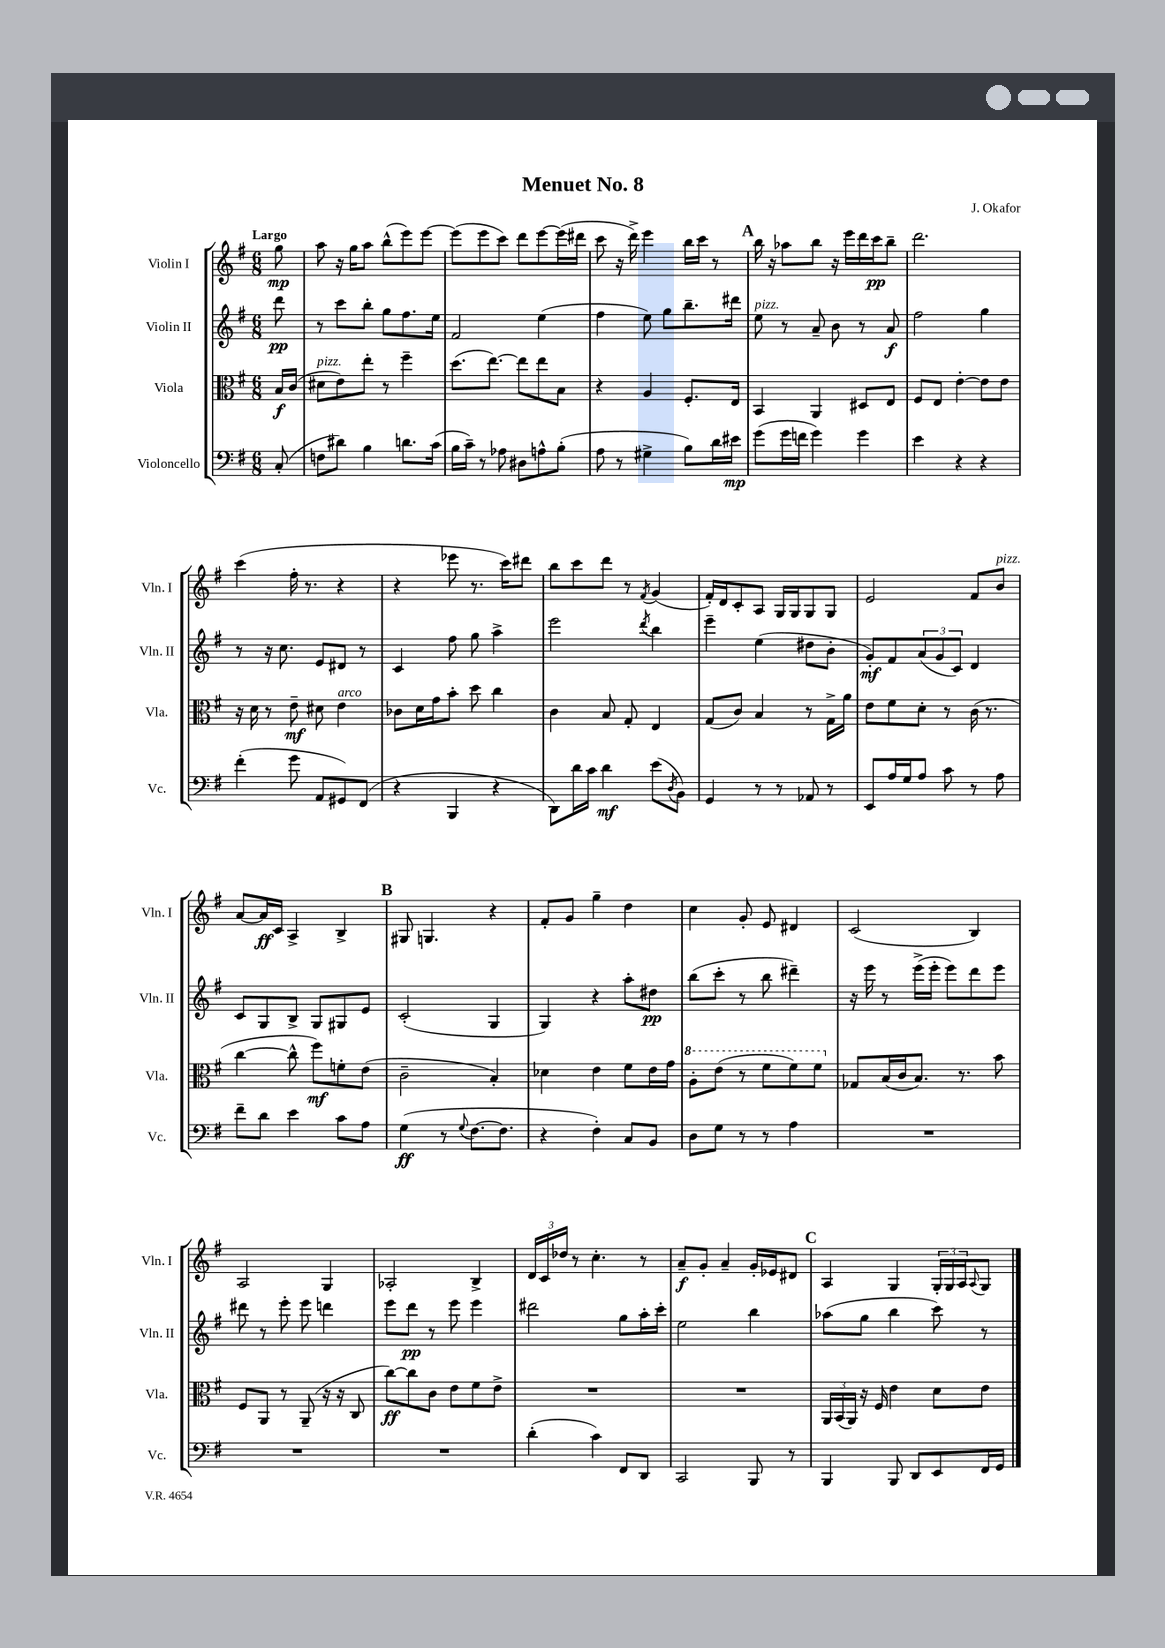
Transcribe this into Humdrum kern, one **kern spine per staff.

**kern	**dynam	**kern	**dynam	**kern	**dynam	**kern	**dynam
*part4	*part4	*part3	*part3	*part2	*part2	*part1	*part1
*staff4	*staff4	*staff3	*staff3	*staff2	*staff2	*staff1	*staff1
*I"Violoncello	*	*I"Viola	*	*I"Violin II	*	*I"Violin I	*
*I'Vc.	*	*I'Vla.	*	*I'Vln. II	*	*I'Vln. I	*
*clefF4	*	*clefC3	*	*clefG2	*	*clefG2	*
*k[f#]	*	*k[f#]	*	*k[f#]	*	*k[f#]	*
*M6/8	*	*M6/8	*	*M6/8	*	*M6/8	*
=	=	=	=	=	=	=	=
!	!	!	!	!	!	!LO:TX:a:B:t=Largo	!
(8C'/	.	16B/LL	f	8ddd\	pp	8gg\	mp
.	.	(16c/JJ	.	.	.	.	.
=1	=1	=1	=1	=1	=1	=1	=1
!	!	!LO:TX:a:i:t=pizz.	!	!	!	!	!
8Fn\L	.	8d#X\L	.	8r	.	8aa\	.
8d#X\J)	.	8e\)	.	8ccc\L	.	16r	.
.	.	.	.	.	.	16gg\KL	.
4B\	.	8ee'\J	.	8bb'\J	.	8aa\J	.
.	.	8r	.	8gg\L	.	(8bb^^\L	.
8.dn\L	.	4ff#~\	.	8.ff#\	.	8eee\)	.
.	.	.	.	.	.	[8eee\J	.
(16c\Jk	.	.	.	16ee\Jk	.	.	.
=2	=2	=2	=2	=2	=2	=2	=2
16B\LL	.	(8.dd\L	.	2f#/	.	(8eee\L]	.
16c~\JJ)	.	.	.	.	.	.	.
8r	.	.	.	.	.	8eee\	.
.	.	[8.ee\J)	.	.	.	.	.
8A-X\	.	.	.	.	.	8ccc\J)	.
8D#X\L	.	8ee\L]	.	.	.	8ddd\L	.
8An^^\	.	8ee\	.	(4ee\	.	[8eee\	.
(8B'\J	.	8B\J	.	.	.	(16eee\L]	.
.	.	.	.	.	.	16ddd#X\JJ	.
=3	=3	=3	=3	=3	=3	=3	=3
8A\	.	4r	.	4ff#\	.	8ccc\	.
8r	.	.	.	.	.	16r	.
.	.	.	.	.	.	16ddd^\)	.
4G#X^\	.	4A/	.	8ee\)	.	4eee\	.
.	.	.	.	8gg\L	.	.	.
8B\L)	.	8.F#'/L	.	8.bb~\	.	16bb\LL	.
.	.	.	.	.	.	16ccc\JJ	.
16d\L	.	.	.	.	.	8r	.
16e#X\JJ	mp	16E/Jk	.	16ddd#X\Jk	.	.	.
!!LO:REH:place=s1:t=A
=4	=4	=4	=4	=4	=4	=4	=4
!	!	!	!	!LO:TX:a:i:t=pizz.	!	!	!
(8g\L	.	4BB/	.	8ee\	.	16bb\	.
.	.	.	.	.	.	16r	.
16g\L	.	.	.	8r	.	8aa-X\L	.
16fn\JJ	.	.	.	.	.	.	.
4g\)	.	4AA/	.	8a~/	.	8bb\J	.
.	.	.	.	8b\	.	16r	.
.	.	.	.	.	.	16eee\LL	.
4g\	.	8D#X/L	.	8r	.	16ddd\	.
.	.	.	.	.	.	16ccc\J	pp
.	.	8E/J	.	8a/	f	8bb~\J	.
=5	=5	=5	=5	=5	=5	=5	=5
4e\	.	8F#/L	.	2ff#\	.	2.ddd\	.
.	.	8E/J	.	.	.	.	.
4r	.	[4e'\	.	.	.	.	.
4r	.	8e\L]	.	4gg\	.	.	.
.	.	8e\J	.	.	.	.	.
!!LO:LB:g=z
=6	=6	=6	=6	=6	=6	=6	=6
(4f#'\	.	16r	.	8r	.	(4ccc\	.
.	.	16d\	.	.	.	.	.
.	.	8r	.	16r	.	.	.
.	.	.	.	8.cc\	.	.	.
8g\	.	8e~\	mf	.	.	16ff#'\	.
.	.	.	.	.	.	8.r	.
8AA/L	.	8d#X\	.	8e/L	.	.	.
!	!	!LO:TX:a:i:t=arco	!	!	!	!	!
8GG#X/)	.	4e\	.	8d#X/J	.	4r	.
(8FF#/J	.	.	.	8r	.	.	.
=7	=7	=7	=7	=7	=7	=7	=7
4r	.	8c-X\L	.	4c/	.	4r	.
.	.	16d\L	.	.	.	.	.
.	.	16g\J	.	.	.	.	.
4BBB/	.	8b'\J	.	8ff#\	.	8eee-X\	.
.	.	8dd\	.	8gg\	.	8.r	.
4r	.	4cc\	.	4aa^\	.	.	.
.	.	.	.	.	.	16ccc\KL)	.
.	.	.	.	.	.	8ddd#X\J	.
=8	=8	=8	=8	=8	=8	=8	=8
8DD\L)	.	4c\	.	2eee\	.	8bb\L	.
16d\L	.	.	.	.	.	8ccc\	.
16c\JJ	.	.	.	.	.	.	.
4d\	mf	8B/	.	.	.	8ddd\J	.
.	.	8G'/	.	.	.	8r	.
.	.	.	.	8qddd/	.	8qf#/	.
(8e\L	.	4E/	.	4bb\	.	(4g/	.
8qD/	.	.	.	.	.	.	.
8BB\J)	.	.	.	.	.	.	.
=9	=9	=9	=9	=9	=9	=9	=9
4GG/	.	(8G/L	.	4eee~\	.	16f#'/LL)	.
.	.	.	.	.	.	16d/J	.
.	.	8c/J)	.	.	.	8c'/	.
8r	.	4B/	.	(4ee\	.	8A/J	.
8r	.	.	.	.	.	16G/LL	.
.	.	.	.	.	.	16G/J	.
8AA-X/	.	8r	.	8dd#X\L	.	8G/	.
8r	.	16G^\LL	.	8b'\J	.	8G/J	.
.	.	16a\JJ	.	.	.	.	.
=10	=10	=10	=10	=10	=10	=10	=10
8EE/L	.	8e\L	.	8g'/L)	mf	2e/	.
16A/L	.	8f#\	.	8f#/	.	.	.
16G/J	.	.	.	.	.	.	.
8A/J	.	8d'\J	.	(12a/	.	.	.
.	.	.	.	12g/	.	.	.
8c\	.	8r	.	.	.	.	.
.	.	.	.	12c/J)	.	.	.
8r	.	(16c\	.	4d/	.	8f#/L	.
.	.	8.r	.	.	.	.	.
!	!	!	!	!	!	!LO:TX:a:i:t=pizz.	!
8A\	.	.	.	.	.	8b/J	.
!!LO:LB:g=z
=11	=11	=11	=11	=11	=11	=11	=11
8f#~\L	.	[4cc\	.	8c/L	.	[8a/L	.
8d\J	.	.	.	8G/	.	16a/L]	ff
.	.	.	.	.	.	16c/JJ	.
4e\	.	8cc^^\]	.	8B^/J	.	4A^/	.
.	.	8ff#\L)	mf	8G/L	.	.	.
8c\L	.	8fn'\	.	8G#X/	.	4B^/	.
8A\J	.	(8e\J	.	8e/J	.	.	.
!!LO:REH:place=s1:t=B
=12	=12	=12	=12	=12	=12	=12	=12
(4G\	ff	2c~\	.	(2c'/	.	8G#X/	.
.	.	.	.	.	.	4.Gn/	.
8r	.	.	.	.	.	.	.
8qqG/	.	.	.	.	.	.	.
[8.F#\L	.	.	.	.	.	.	.
.	.	4B'/)	.	4G/	.	4r	.
8.F#\J]	.	.	.	.	.	.	.
=13	=13	=13	=13	=13	=13	=13	=13
4r	.	4d-X\	.	4G/)	.	8f#'/L	.
.	.	.	.	.	.	8g/J	.
4F#'\)	.	4e\	.	4r	.	4gg~\	.
8C/L	.	8f#\L	.	8aa'\L	.	4dd\	.
8BB/J	.	16e\L	.	8dd#X\J	pp	.	.
.	.	16g\JJ	.	.	.	.	.
=14	=14	=14	=14	=14	=14	=14	=14
*	*	*8va	*	*	*	*	*
8D\L	.	8a'\L	.	(8bb\L	.	4cc\	.
8G\J	.	(8ee\J	.	8ccc'\J	.	.	.
8r	.	8r	.	8r	.	8g'/	.
8r	.	8ff#\L	.	8bb\	.	8e/	.
4A\	.	8ff#\)	.	4ddd#X~\)	.	4d#X/	.
.	.	8ff#\J	.	.	.	.	.
=15	=15	=15	=15	=15	=15	=15	=15
*	*	*X8va	*	*	*	*	*
2.r	.	8G-X/L	.	16r	.	(2c/	.
.	.	.	.	16eee\	.	.	.
.	.	(16B/L	.	8r	.	.	.
.	.	16c/J	.	.	.	.	.
.	.	8.B/J)	.	(16eee^\LL	.	.	.
.	.	.	.	16eee'\JJ	.	.	.
.	.	.	.	8eee\L)	.	.	.
.	.	8.r	.	.	.	.	.
.	.	.	.	8ddd\	.	4B/)	.
.	.	8b\	.	8eee\J	.	.	.
!!LO:LB:g=z
=16	=16	=16	=16	=16	=16	=16	=16
2.r	.	8F#/L	.	8ddd#X\	.	2A/	.
.	.	8AA/J	.	8r	.	.	.
.	.	8r	.	8eee'\	.	.	.
.	.	(8AA~/	.	8eee\	.	.	.
.	.	16r	.	4dddn\	.	4G/	.
.	.	16r	.	.	.	.	.
.	.	8C/	.	.	.	.	.
=17	=17	=17	=17	=17	=17	=17	=17
2.r	.	[8cc\L)	ff	8eee\L	.	2A-X'/	.
.	.	8cc\]	.	8ddd\J	pp	.	.
.	.	8c\J	.	8r	.	.	.
.	.	8e\L	.	8eee\	.	.	.
.	.	8f#\	.	4eee\	.	4B^/	.
.	.	8e^\J	.	.	.	.	.
=18	=18	=18	=18	=18	=18	=18	=18
(4d'\	.	2.r	.	2ddd#X\	.	24d/LL	.
.	.	.	.	.	.	24c/	.
.	.	.	.	.	.	24dd-X/JJ	.
.	.	.	.	.	.	8r	.
4c\)	.	.	.	.	.	4.cc'\	.
8FF#/L	.	.	.	8gg\L	.	.	.
8DD/J	.	.	.	16aa'\L	.	8r	.
.	.	.	.	16ccc'\JJ	.	.	.
=19	=19	=19	=19	=19	=19	=19	=19
2CC/	.	2.r	.	2ee\	.	8a~/L	f
.	.	.	.	.	.	8g'/J	.
.	.	.	.	.	.	4a~/	.
8BBB/	.	.	.	4bb\	.	16g'/LL	.
.	.	.	.	.	.	16e-X/J	.
8r	.	.	.	.	.	8d#X/J	.
!!LO:REH:place=s1:t=C
=20	=20	=20	=20	=20	=20	=20	=20
4BBB/	.	24AA/LL	.	(8aa-X\L	.	4A/	.
.	.	(24BB/	.	.	.	.	.
.	.	24AA/JJ)	.	.	.	.	.
.	.	16r	.	8gg\J	.	.	.
.	.	16F#/	.	.	.	.	.
8BBB/	.	4e\	.	4bb\	.	4G/	.
8DD/L	.	.	.	.	.	.	.
8EE/	.	8d\L	.	8ccc\)	.	24G'/LL	.
.	.	.	.	.	.	24G/	.
.	.	.	.	.	.	24A/J	.
.	.	.	.	.	.	8qqA/	.
16FF#/L	.	8e\J	.	8r	.	8G/J	.
16GG/JJ	.	.	.	.	.	.	.
==	==	==	==	==	==	==	==
*-	*-	*-	*-	*-	*-	*-	*-
